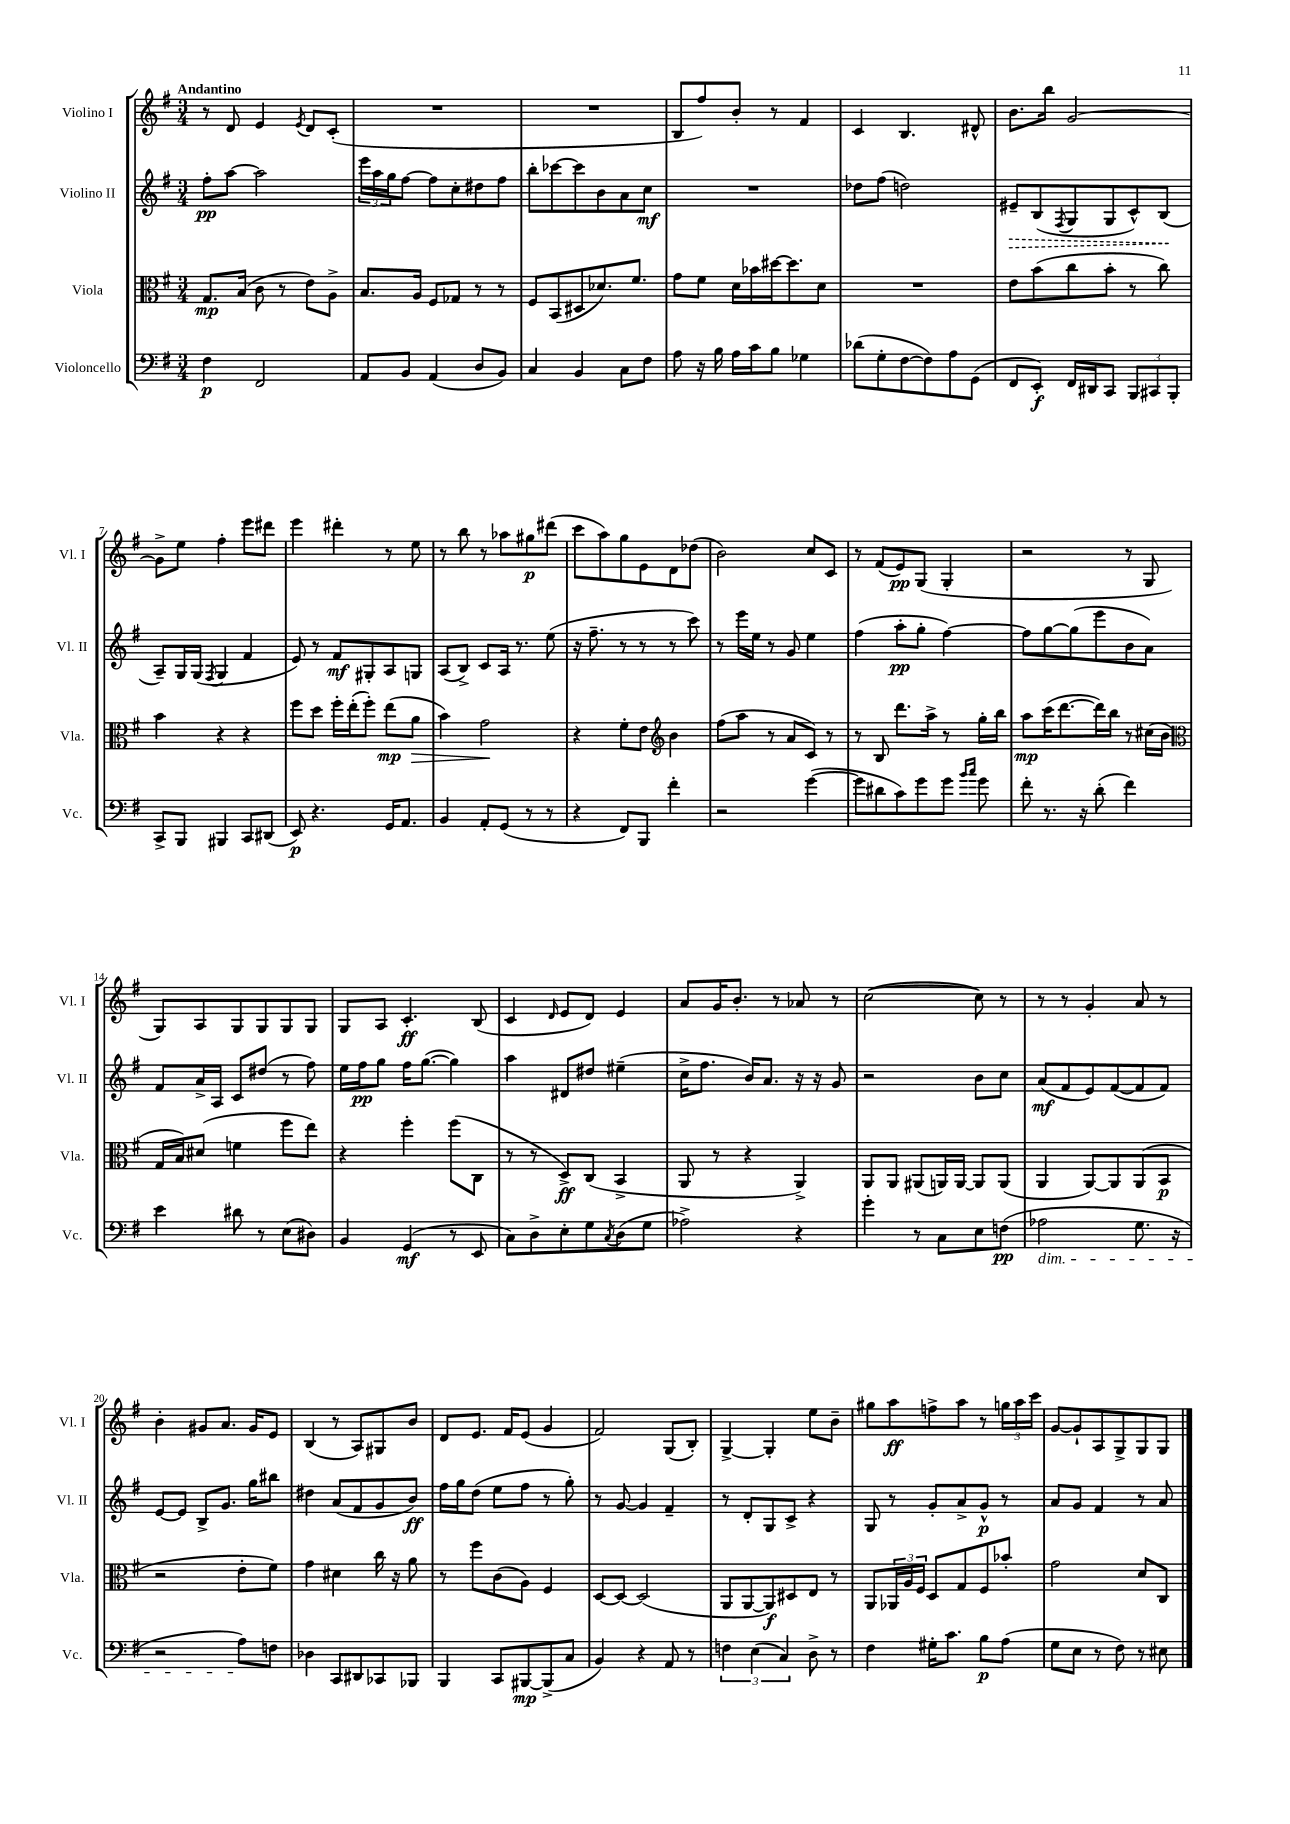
<<
\new StaffGroup <<
\new Staff = "s0" \with { instrumentName = "Violino I" shortInstrumentName = "Vl. I" } {
    \clef treble \key g \major \numericTimeSignature \time 3/4 \tempo "Andantino"
    r8 d'8 e'4 \acciaccatura { e'8 } d'8 c'8-.( |
    R2. |
    R2. |
    b8 fis''8) b'8-. r8 fis'4 |
    c'4 b4. dis'8-^ |
    b'8. b''16 g'2~ |
    g'8-> e''8 fis''4-. e'''8 dis'''8 |
    e'''4 dis'''4-. r8 e''8 |
    r8 b''8 r8 aes''8 gis''8\p dis'''8( |
    c'''8 a''8) g''8 e'8 d'8 des''8( |
    b'2) c''8 c'8 |
    r8 fis'8( e'8\pp) g8( g4-. |
    r2 r8 g8 |
    g8) a8 g8 g8 g8 g8 |
    g8 a8 c'4.-.\ff b8( |
    c'4 \grace { d'16 } e'8 d'8) e'4 |
    a'8 g'16 b'8.-. r8 aes'8 r8 |
    c''2~( c''8) r8 |
    r8 r8 g'4-. a'8 r8 |
    b'4-. gis'8 a'8. gis'16 e'8 |
    b4( r8 a8) gis8 b'8 |
    d'8 e'8. fis'16 e'8( g'4 |
    fis'2) g8( b8-.) |
    g4~-> g4-. e''8 b'8-- |
    gis''8 a''8\ff f''8-> a''8 r8 \tuplet 3/2 { g''16 a''16 c'''16 } |
    g'8~ g'8-! a8 g8-> g8 g8 \bar "|." |
}
\new Staff = "s1" \with { instrumentName = "Violino II" shortInstrumentName = "Vl. II" } {
    \clef treble \key g \major \numericTimeSignature \time 3/4
    fis''8-.\pp a''8~ a''2 |
    \tuplet 3/2 { e'''16 a''16 g''16 } fis''8~ fis''8 c''8-. dis''8 fis''8 |
    b''8-. ces'''8~ ces'''8 b'8 a'8 c''8\mf |
    R2. |
    des''8 fis''8( d''2) |
    \once \override Hairpin.style = #'dashed-line eis'8--\> b8( \acciaccatura { fis8 } g8 g8 c'8-^) b8\!( |
    a8--) g16 g16( \acciaccatura { fis8 } g4 fis'4 |
    e'8) r8 fis'8\mf gis8-. a8 g8 |
    a8( b8->) c'8 a16 r8. e''8( |
    r16 fis''8.-- r8 r8 r8 c'''8) |
    r8 e'''16 e''16 r8 g'8 e''4 |
    fis''4( a''8-.\pp g''8-. fis''4~) |
    fis''8 g''8~ g''8( e'''8 b'8 a'8) |
    fis'8 a'16-> a16 c'8 dis''8( r8 fis''8) |
    e''16 fis''16\pp g''8 fis''16 g''8.~( g''4) |
    a''4 dis'8 dis''8 eis''4--( |
    c''16-> fis''8. b'16) a'8. r16 r16 g'8 |
    r2 b'8 c''8 |
    a'8\mf( fis'8 e'8) fis'8~( fis'8 fis'8) |
    e'8~ e'8 b8-> g'8. g''16 bis''8 |
    dis''4 a'8( fis'8 g'8 b'8\ff) |
    fis''16 g''16 d''8( e''8 fis''8 r8 g''8-.) |
    r8 g'8~ g'4 fis'4-- |
    r8 d'8-. g8 c'8-> r4 |
    g8 r8 g'8-. a'8-> g'8-^\p r8 |
    a'8 g'8 fis'4 r8 a'8 \bar "|." |
}
\new Staff = "s2" \with { instrumentName = "Viola" shortInstrumentName = "Vla." } {
    \clef alto \key g \major \numericTimeSignature \time 3/4
    g8.\mp b16( c'8 r8 e'8) a8-> |
    b8. a16 fis8 ges8 r8 r8 |
    fis8 b,8( dis8 des'8.) fis'8. |
    g'8 fis'8 d'16 bes'16 dis''16~ dis''8. d'8 |
    R2. |
    e'8 b'8( c''8 b'8-. r8 c''8) |
    b'4 r4 r4 |
    fis''8 d''8 fis''16-. e''16-.( fis''8-.) e''8\mp( a'8\> |
    b'4) g'2\! |
    r4 fis'8-. e'8 \clef treble b'4 |
    fis''8( a''8 r8 a'8 c'8) r8 |
    r8 b8 d'''8. a''16-> r8 g''16-. b''16 |
    a''8\mp c'''16( d'''8.~ d'''16) b''16 r8 cis''16( b'16 |
    \clef alto g16 b16) dis'8( f'4 fis''8 e''8) |
    r4 fis''4-. fis''8( c8 |
    r8 r8 d8->\ff) c8( b,4-> |
    a,8 r8 r4 a,4->) |
    a,8 a,8 ais,8( a,16) a,16~ a,8 a,8( |
    a,4 a,8~) a,8 a,8( b,8\p |
    r2 e'8-. fis'8) |
    g'4 dis'4 c''16 r16 a'8 |
    r8 fis''8 c'8( a8) fis4 |
    d8~ d8~ d2( |
    a,8 a,8~ a,8\f) dis8 e8 r8 |
    a,8 \tuplet 3/2 { aes,16 a16 fis16 } d8 g8 fis8 bes'8-. |
    g'2 d'8 c8 \bar "|." |
}
\new Staff = "s3" \with { instrumentName = "Violoncello" shortInstrumentName = "Vc." } {
    \clef bass \key g \major \numericTimeSignature \time 3/4
    fis4\p fis,2 |
    a,8 b,8 a,4( d8 b,8) |
    c4 b,4 c8 fis8 |
    a8 r16 b16 a16 c'16 b8 ges4 |
    des'8( g8-. fis8~ fis8) a8 g,8( |
    fis,8 e,8-.\f) fis,16 dis,16 c,8 \tuplet 3/2 { b,,8 cis,8 b,,8-. } |
    c,8-> b,,8 bis,,4 c,8 dis,8( |
    e,8\p) r4. g,16 a,8. |
    b,4 a,8-. g,8( r8 r8 |
    r4 fis,8) b,,8 fis'4-. |
    r2 g'4~( |
    g'8 dis'8 c'8) g'8 g'8 \grace { b'16 c''16 } g'8 |
    fis'8-. r8. r16 d'8-.( fis'4) |
    e'4 dis'8 r8 e8( dis8) |
    b,4 g,4\mf( r8 e,8 |
    c8) d8-> e8-. g8 \acciaccatura { c8 } d8( g8 |
    aes2->) r4 |
    g'4-. r8 c8 e8 f8\pp( |
    aes2\dim g8. r16 |
    r2 a8\!) f8 |
    des4 c,8 dis,8 ces,8 bes,,8 |
    b,,4 c,8 bis,,8~\mp bis,,8->( c8 |
    b,4) r4 a,8 r8 |
    \tuplet 3/2 { f4 e4( c4) } d8-> r8 |
    fis4 gis16-. c'8. b8\p a8( |
    g8 e8 r8 fis8) r8 eis8 \bar "|." |
}
>>
>>
